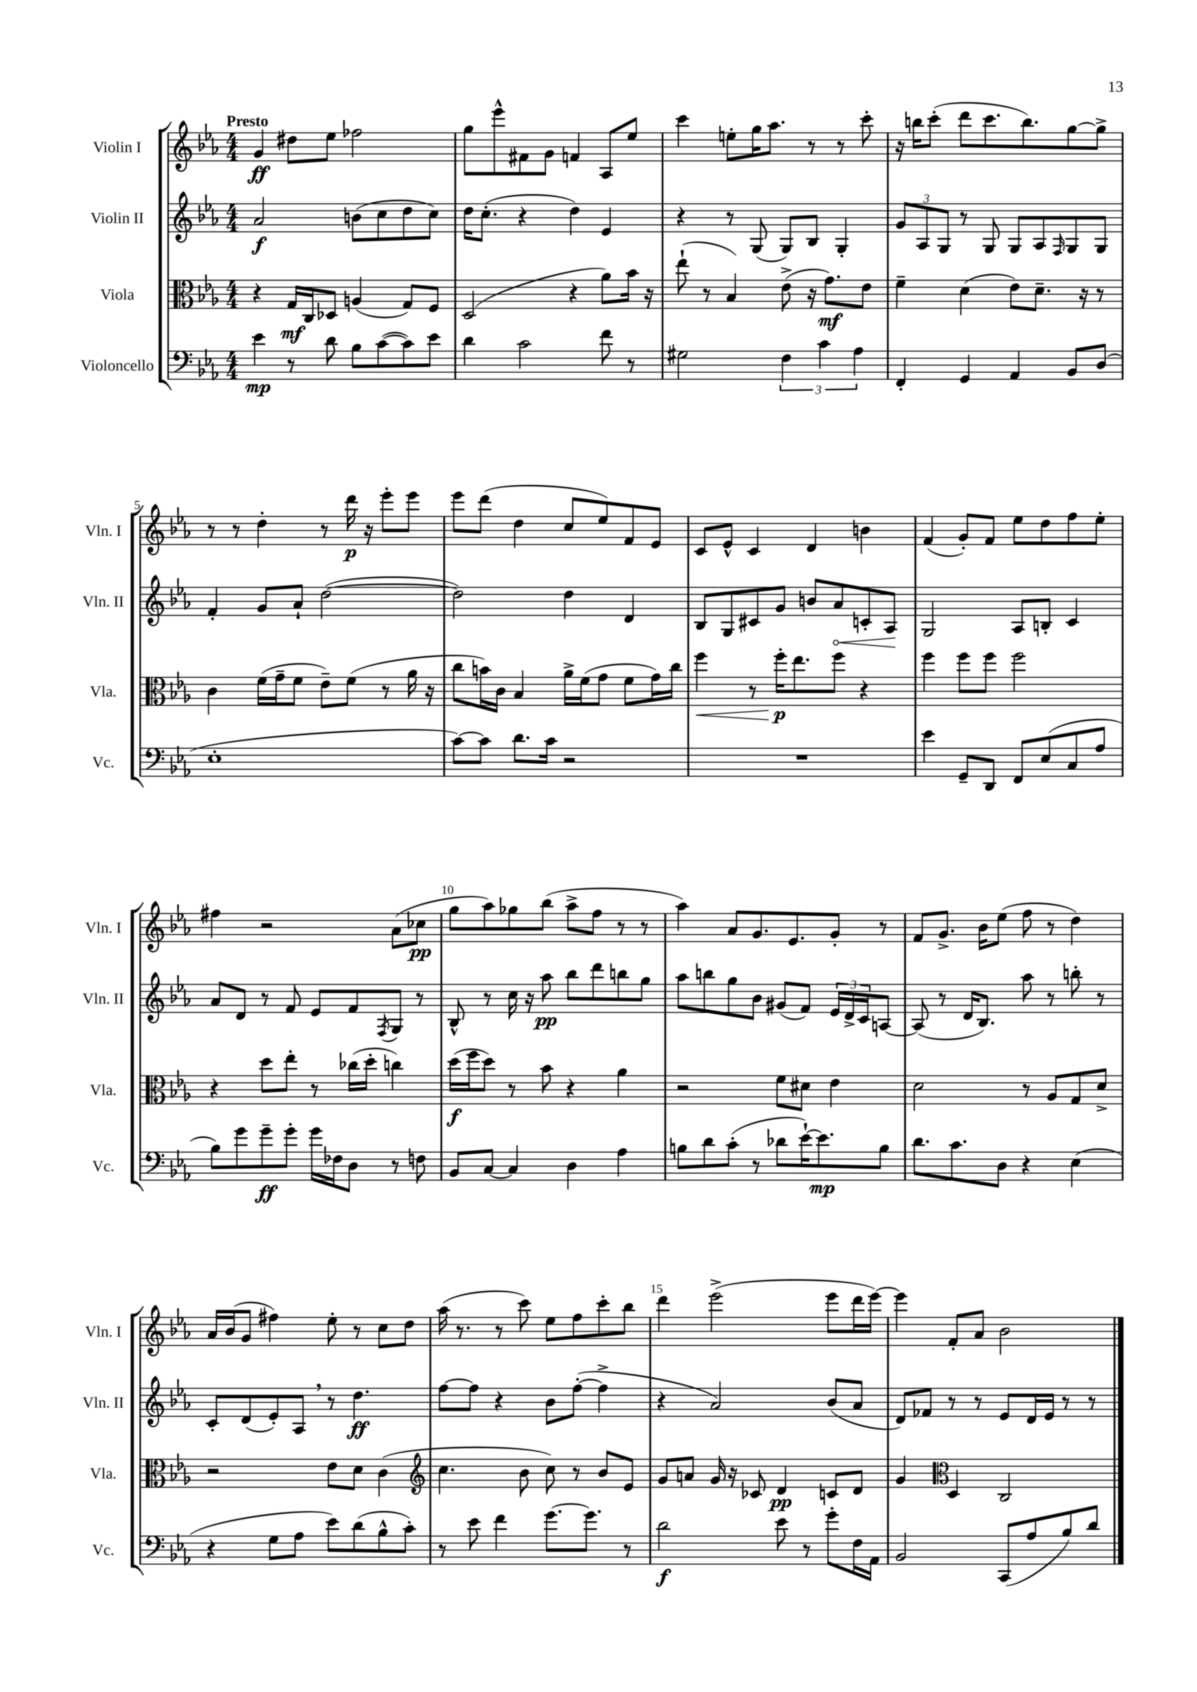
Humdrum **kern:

**kern	**dynam	**kern	**dynam	**kern	**dynam	**kern	**dynam
*part4	*part4	*part3	*part3	*part2	*part2	*part1	*part1
*staff4	*staff4	*staff3	*staff3	*staff2	*staff2	*staff1	*staff1
*I"Violoncello	*	*I"Viola	*	*I"Violin II	*	*I"Violin I	*
*I'Vc.	*	*I'Vla.	*	*I'Vln. II	*	*I'Vln. I	*
*clefF4	*	*clefC3	*	*clefG2	*	*clefG2	*
*k[b-e-a-]	*	*k[b-e-a-]	*	*k[b-e-a-]	*	*k[b-e-a-]	*
*M4/4	*	*M4/4	*	*M4/4	*	*M4/4	*
=1	=1	=1	=1	=1	=1	=1	=1
!	!	!	!	!	!	!LO:TX:a:B:t=Presto	!
4e-\	mp	4r	.	2a-/	f	4g/	ff
8r	.	16G/LL	mf	.	.	8dd#X\L	.
.	.	16C/J	.	.	.	.	.
8d\	.	8D-X/J	.	.	.	8ee-\J	.
8B-\L	.	(4An/	.	(8bn\L	.	2ff-X\	.
([8c\	.	.	.	8cc\	.	.	.
8c\])	.	8G/L)	.	8dd\	.	.	.
8e-\J	.	8F/J	.	8cc\J)	.	.	.
=2	=2	=2	=2	=2	=2	=2	=2
4d\	.	(2D/	.	16dd\KL	.	8gg\L	.
.	.	.	.	(8.cc'\J	.	.	.
.	.	.	.	.	.	8eee-^^\	.
2c\	.	.	.	4r	.	8f#X\	.
.	.	.	.	.	.	8g\J	.
.	.	4r	.	4dd\)	.	4fn/	.
8f\	.	8a-\L)	.	4e-/	.	8A-/L	.
8r	.	16b-\Jk	.	.	.	8ee-/J	.
.	.	16r	.	.	.	.	.
=3	=3	=3	=3	=3	=3	=3	=3
2G#X\	.	(8ee-`\	.	4r	.	4ccc\	.
.	.	8r	.	.	.	.	.
.	.	4B-/)	.	8r	.	8een'\L	.
.	.	.	.	(8G/	.	16gg\K	.
.	.	.	.	.	.	8.aa-\J	.
6F\	.	(8e-^\	.	8G/L)	.	.	.
.	.	16r	.	8B-/J	.	8r	.
6c\	.	.	.	.	.	.	.
.	.	8.g\L)	mf	.	.	.	.
.	.	.	.	4G'/	.	8r	.
6A-\	.	.	.	.	.	.	.
.	.	8e-\J	.	.	.	8ccc'\	.
=4	=4	=4	=4	=4	=4	=4	=4
4FF'/	.	4f~\	.	12g/L	.	16r	.
.	.	.	.	.	.	16bbn\KL	.
.	.	.	.	12A-/	.	.	.
.	.	.	.	.	.	(8ccc'\J	.
.	.	.	.	12G/J	.	.	.
4GG/	.	(4d\	.	8r	.	8ddd\L	.
.	.	.	.	8G/	.	8.ccc\	.
4AA-/	.	8e-\L)	.	8G/L	.	.	.
.	.	.	.	.	.	8.bb\)	.
.	.	8.d~\J	.	8A-/	.	.	.
.	.	.	.	16qqF/	.	.	.
8BB-/L	.	.	.	8G/	.	[8gg\	.
.	.	16r	.	.	.	.	.
(8D/J	.	8r	.	8G/J	.	8gg^\J]	.
!!LO:LB:g=z
=5	=5	=5	=5	=5	=5	=5	=5
1E-'	.	4c\	.	4f'/	.	8r	.
.	.	.	.	.	.	8r	.
.	.	(16f\LL	.	8g/L	.	4dd'\	.
.	.	16g~\J	.	.	.	.	.
.	.	8f\J	.	8a-`/J	.	.	.
.	.	8e-~\L)	.	([2dd\	.	8r	.
.	.	(8f\J	.	.	.	16ddd\	p
.	.	.	.	.	.	16r	.
.	.	8r	.	.	.	8eee-'\L	.
.	.	16a-\	.	.	.	8eee-\J	.
.	.	16r	.	.	.	.	.
=6	=6	=6	=6	=6	=6	=6	=6
[8c\L)	.	8cc\L	.	2dd\])	.	8eee-\L	.
8c\J]	.	16bn\L)	.	.	.	(8ddd\J	.
.	.	16c\JJ	.	.	.	.	.
8.d\L	.	4B-/	.	.	.	4dd\	.
16c\Jk	.	.	.	.	.	.	.
2r	.	16a-^\LL	.	4dd\	.	8cc/L	.
.	.	(16f\J	.	.	.	.	.
.	.	8g\J	.	.	.	8ee-/)	.
.	.	8f\L	.	4d/	.	8f/	.
.	.	16g\L)	.	.	.	8e-/J	.
.	.	16cc\JJ	.	.	.	.	.
=7	=7	=7	=7	=7	=7	=7	=7
!	!	!	!LO:HP:b	!	!	!	!
1r	.	4ff\	<	8B-/L	.	8c/L	.
.	.	.	.	8G/	.	8e-^^/J	.
.	.	8r	.	8c#X/	.	4c/	.
.	.	16ff'\KL	p	8g/J	.	.	.
.	.	8.ee-\	[	.	.	.	.
.	.	.	.	8bn/L	.	4d/	.
!	!	!	!	!	!LO:HP:b	!	!
.	.	8ff\J	.	8a-/	<	.	.
.	.	4r	.	8cn'/	.	4bn\	.
.	.	.	.	8A-/J	.	.	.
.	.	.	.	.	[	.	.
=8	=8	=8	=8	=8	=8	=8	=8
4e-\	.	4ff\	.	2G/	.	(4f/	.
8GG~/L	.	8ff\L	.	.	.	8g'/L)	.
8DD/J	.	8ff\J	.	.	.	8f/J	.
8FF/L	.	2ff\	.	8A-/L	.	8ee-\L	.
(8E-/	.	.	.	8Bn'/J	.	8dd\	.
8C/	.	.	.	4c/	.	8ff\	.
8A-/J	.	.	.	.	.	8ee-'\J	.
!!LO:LB:g=z
=9	=9	=9	=9	=9	=9	=9	=9
8B-\L)	.	4r	.	8a-/L	.	4ff#X\	.
8g\	.	.	.	8d/J	.	.	.
8g~\	ff	8dd\L	.	8r	.	2r	.
8g'\J	.	8ee-'\J	.	8f/	.	.	.
16g\LL	.	8r	.	8e-/L	.	.	.
16F-X\J	.	.	.	.	.	.	.
8D\J	.	(16cc-X\LL	.	8f/	.	.	.
.	.	16dd'\JJ	.	.	.	.	.
.	.	.	.	8qF/	.	.	.
8r	.	4ccn\)	.	8G/J	.	(8a-\L	.
8Fn\	.	.	.	8r	.	8cc-X\J	pp
=10	=10	=10	=10	=10	=10	=10	=10
8BB-/L	.	(16dd\LL	f	8B-^^/	.	8gg\L	.
.	.	16ff\J	.	.	.	.	.
[8C/J	.	8dd\J)	.	8r	.	8aa-\)	.
4C/]	.	8r	.	16cc\	.	8gg-X\	.
.	.	.	.	16r	.	.	.
.	.	8b-\	.	8aa-\	pp	(8bb-\J	.
4D\	.	4r	.	8bb-\L	.	8aa-^\L	.
.	.	.	.	8ddd\	.	8ff\J	.
4A-\	.	4a-\	.	8bbn\	.	8r	.
.	.	.	.	8gg\J	.	8r	.
=11	=11	=11	=11	=11	=11	=11	=11
8Bn\L	.	2r	.	8aa-\L	.	4aa-\)	.
8d\	.	.	.	8bbn\	.	.	.
(8c'\J	.	.	.	8gg\	.	8a-/L	.
8r	.	.	.	8b-\J	.	8.g/	.
8d-X\L	.	8f\L	.	(8g#X/L	.	.	.
.	.	.	.	.	.	8.e-/	.
[16e-`\K)	.	8d#X\J	.	8f/J)	.	.	.
8.e-\]	mp	.	.	.	.	.	.
.	.	4e-\	.	24e-/LL	.	8g'/J	.
.	.	.	.	24d^/	.	.	.
.	.	.	.	24c/J	.	.	.
8B\J	.	.	.	[8An/J	.	8r	.
=12	=12	=12	=12	=12	=12	=12	=12
8.d\L	.	2d\	.	(8A/]	.	8f/L	.
.	.	.	.	8r	.	8.g^/J	.
8.c\	.	.	.	.	.	.	.
.	.	.	.	16d/KL	.	.	.
.	.	.	.	8.B-/J)	.	16b-\KL	.
8D\J	.	.	.	.	.	(8ee-\J	.
4r	.	8r	.	8aa-\	.	8ff\	.
.	.	8A-/L	.	8r	.	8r	.
(4E-\	.	8G/	.	8bbn'\	.	4dd\)	.
.	.	8d^/J	.	8r	.	.	.
!!LO:LB:g=z
=13	=13	=13	=13	=13	=13	=13	=13
4r	.	2r	.	8c'/L	.	16a-/LL	.
.	.	.	.	.	.	(16b-/J	.
.	.	.	.	(8d/	.	8g/J	.
8G\L	.	.	.	8e-'/)	.	4ff#X\)	.
8A-\J	.	.	.	8A-,/J	.	.	.
8e-\L)	.	8e-\L	.	8r	.	8ee-'\	.
(8d\	.	8d\J	.	4.dd\	ff	8r	.
8B-^^\	.	(4c\	.	.	.	8cc\L	.
8c'\J)	.	.	.	.	.	8dd\J	.
=14	=14	=14	=14	=14	=14	=14	=14
*	*	*clefG2	*	*	*	*	*
8r	.	4.cc\	.	[8ff\L	.	(16aa-\	.
.	.	.	.	.	.	8.r	.
8e-\	.	.	.	8ff\J]	.	.	.
4f\	.	.	.	4r	.	8r	.
.	.	8b-\	.	.	.	8ccc\)	.
[8.g\L	.	8cc\)	.	8b-\L	.	8ee-\L	.
.	.	8r	.	([8ff'\J	.	8ff\	.
8.g\J]	.	.	.	.	.	.	.
.	.	8b-/L	.	4ff^\]	.	8ccc'\	.
8r	.	8e-/J	.	.	.	8bb-\J	.
=15	=15	=15	=15	=15	=15	=15	=15
2d\	f	8g/L	.	4r	.	4ddd\	.
.	.	8an/J	.	.	.	.	.
.	.	16g/	.	2a-/)	.	(2eee-^\	.
.	.	16r	.	.	.	.	.
.	.	8c-X/	.	.	.	.	.
8e-\	.	4d/	pp	.	.	.	.
8r	.	.	.	.	.	.	.
8g'\L	.	8cn/L	.	(8b-/L	.	8eee-\L	.
16F\L	.	8d/J	.	8a-/J	.	16ddd\L	.
16AA-\JJ	.	.	.	.	.	[16eee-\JJ)	.
=16	=16	=16	=16	=16	=16	=16	=16
2BB-/	.	4g/	.	8d/L)	.	4eee-\]	.
.	.	.	.	8f-X/J	.	.	.
*	*	*clefC3	*	*	*	*	*
.	.	4D/	.	8r	.	8f'/L	.
.	.	.	.	8r	.	8a-/J	.
(8CC/L	.	2C/	.	8e-/L	.	2b-\	.
8A-/	.	.	.	16d/L	.	.	.
.	.	.	.	16e-/JJ	.	.	.
8B-/)	.	.	.	8r	.	.	.
8d/J	.	.	.	8r	.	.	.
==	==	==	==	==	==	==	==
*-	*-	*-	*-	*-	*-	*-	*-
